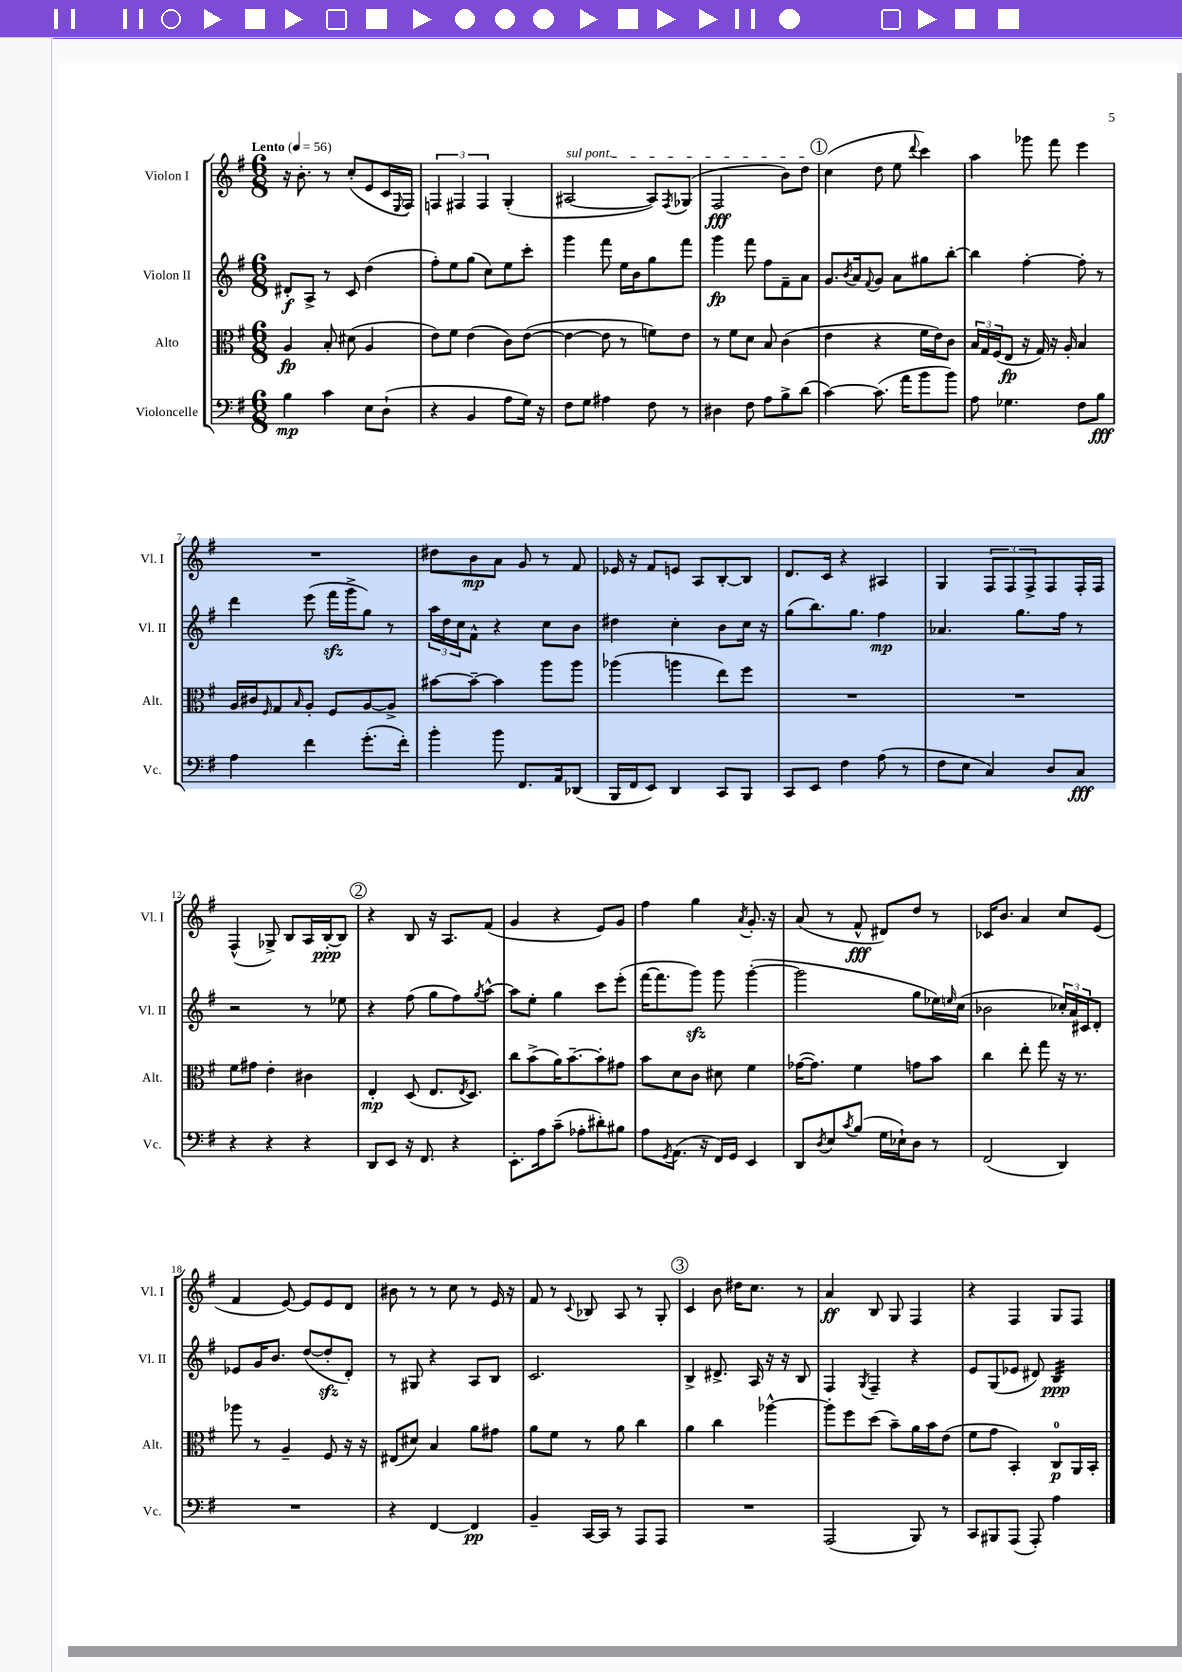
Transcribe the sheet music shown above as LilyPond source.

<<
\new StaffGroup <<
\new Staff = "s0" \with { instrumentName = "Violon I" shortInstrumentName = "Vl. I" } {
    \clef treble \key g \major \numericTimeSignature \time 6/8 \tempo "Lento" 4 = 56
    r16 b'8.-. r8 c''8-.( e'8 c'16 \appoggiatura { e8 } fis16) |
    \tuplet 3/2 { f4 fis4 fis4 } g4-.( |
    \once \override TextSpanner.bound-details.left.text = \markup { \italic "sul pont." } ais2~\startTextSpan ais8) \acciaccatura { fis8 } ges8( |
    fis2\fff b'8) d''8\stopTextSpan |
    \mark \markup { \circle "1" } c''4( d''8 e''8 \appoggiatura { d'''8 } c'''4) |
    a''4 ges'''8 fis'''8 e'''4 |
    R2. |
    dis''8 b'8\mp a'8 g'8 r8 fis'8 |
    ees'16 r16 fis'8 e'8 a8 b8~-. b8 |
    d'8. c'16 r4 ais4 |
    g4 \tuplet 3/2 { fis8 fis8 fis8-> } fis8 fis16-. fis16 |
    fis4-^( ges8->) b8 a16 b16~-.\ppp b8 |
    \mark \markup { \circle "2" } r4 b8 r16 a8. fis'8( |
    g'4 r4 e'8) g'8 |
    fis''4 g''4 \acciaccatura { a'8 } g'8.-. r16 |
    a'8( r8 fis'8-^\fff dis'8) d''8 r8 |
    ces'16 b'8. a'4 c''8 e'8( |
    fis'4 e'8~) e'8 e'8 d'8 |
    bis'8 r8 r8 c''8 r8 e'16 r16 |
    fis'8 r8 \appoggiatura { c'8 } bes8 a8 r8 g8-. |
    \mark \markup { \circle "3" } c'4 b'8 dis''16 c''8. r8 |
    a'4\ff b8 g8 fis4 |
    r4 fis4 g8 fis8 \bar "|." |
}
\new Staff = "s1" \with { instrumentName = "Violon II" shortInstrumentName = "Vl. II" } {
    \clef treble \key g \major \numericTimeSignature \time 6/8
    dis'8-.\f a8-> r8 c'8 d''4( |
    fis''8-.) e''8 g''8( c''8) e''8 c'''8-. |
    g'''4 fis'''8 e''16 b'16 g''8 fis'''8 |
    g'''4\fp fis'''8 fis''8 fis'8-- a'8 |
    \mark \markup { \circle "1" } g'8. \acciaccatura { b'8 } a'16 \appoggiatura { fis'8 } g'8 a'8 gis''8 b''8~-. |
    b''4 fis''4~-. fis''8-. r8 |
    d'''4 e'''8( fis'''16\sfz g'''16-> g''8) r8 |
    \tuplet 3/2 { a''16 d''16 c''16 } fis'8-^ r4 c''8 b'8 |
    dis''4 c''4-. b'8 c''16 r16 |
    g''8( b''8.) g''8. fis''4\mp |
    aes'4. g''8. fis''16 r8 |
    r2 r8 ees''8 |
    \mark \markup { \circle "2" } r4 fis''8( g''8 fis''8) \acciaccatura { g''8 } a''8~-^ |
    a''8 e''8-. g''4 c'''8 e'''8-.( |
    fis'''16~ fis'''8. g'''8\sfz) g'''8 g'''4~-.( |
    g'''2 g''8 ees''16) \grace { e''16 } c''16( |
    bes'2 \tuplet 3/2 { ces''16-.) a'16 cis'16 } d'8-. |
    ees'8 g'16 b'8. d''8~( d''8-.\sfz d'8-.) |
    r8 gis8 r4 a8 b8 |
    c'2. |
    \mark \markup { \circle "3" } b4-> dis'8.-> a16 r16 r16 b8 |
    fis4 \acciaccatura { g8 } fis4-- r4 |
    e'8 g8( ees'8 dis'8) b4:32\ppp \bar "|." |
}
\new Staff = "s2" \with { instrumentName = "Alto" shortInstrumentName = "Alt." } {
    \clef alto \key g \major \numericTimeSignature \time 6/8
    a4\fp b8-. dis'8( a4 |
    e'8) fis'8 e'4( c'8) e'8~( |
    e'4~ e'8 r8 f'8) e'8 |
    r8 fis'8 d'8 b8 c'4( |
    \mark \markup { \circle "1" } e'4 r4 fis'16 e'16) c'8 |
    \tuplet 3/2 { b16 g16 fis16( } e8\fp r16 g16) r16 a16-. b4 |
    a16 cis'16 \grace { fis16 } g8 \grace { b16 } a8-. fis8 a8~ a8-> |
    bis'8~ bis'8~-- bis'4 a''8 a''8 |
    aes''4( a''4 e''8) fis''8 |
    R2. |
    R2. |
    fis'8 gis'8 e'4-. cis'4 |
    \mark \markup { \circle "2" } e4-.\mp d8( e8. \acciaccatura { e8 } d8.) |
    c''8 b'8->( a'16) b'8.~-- b'8-. gis'8 |
    b'8 d'8 c'8 dis'8 fis'4 |
    ges'16~( ges'8.) fis'4 g'8 b'8 |
    c''4 e''8-. g''8 r16 r8. |
    aes''8 r8 a4-- fis8 r16 r16 |
    eis8( dis'8) b4 a'8 gis'8 |
    a'8 fis'8 r8 a'8 c''4 |
    \mark \markup { \circle "3" } a'4 c''4 aes''4~-^ |
    aes''8-. fis''8 d''8( b'8--) a'16 b'16 e'8( |
    fis'8 g'8 b,4-.) c8-0\p a,16 b,16-. \bar "|." |
}
\new Staff = "s3" \with { instrumentName = "Violoncelle" shortInstrumentName = "Vc." } {
    \clef bass \key g \major \numericTimeSignature \time 6/8
    b4\mp c'4 e8 d8-!( |
    r4 b,4 a8 g16) r16 |
    fis8 g8 ais4 fis8 r8 |
    dis4 fis8 a8 b8-> d'8( |
    \mark \markup { \circle "1" } c'4~) c'8.( a'16 b'8 b'8) |
    a8 ges4. fis8 b8\fff |
    a4 fis'4 g'8.-.( fis'16-.) |
    b'4-. b'8 fis,8. a,16 des,8( |
    b,,16 fis,16 e,8) d,4 c,8 b,,8 |
    c,8 e,8 fis4 a8( r8 |
    fis8 e8 c4) d8 c8\fff |
    r4 r4 r4 |
    \mark \markup { \circle "2" } d,8 e,8 r16 fis,8. r4 |
    e,8.-. a16 c'8--( aes8-. dis'8-.) bis8 |
    a8 \acciaccatura { g,8 } a,8.( r16 fis,16) g,16 e,4 |
    d,8 \acciaccatura { d8 } e8 \acciaccatura { c'8 } b8( g16 ees16-!) d8 r8 |
    fis,2( d,4) |
    R2. |
    r4 fis,4~ fis,4\pp |
    b,4-- c,16~ c,16 r8 a,,8 a,,8 |
    \mark \markup { \circle "3" } R2. |
    a,,2( b,,8) r8 |
    c,8 bis,,8 a,,8( a,,8-.) a4 \bar "|." |
}
>>
>>
